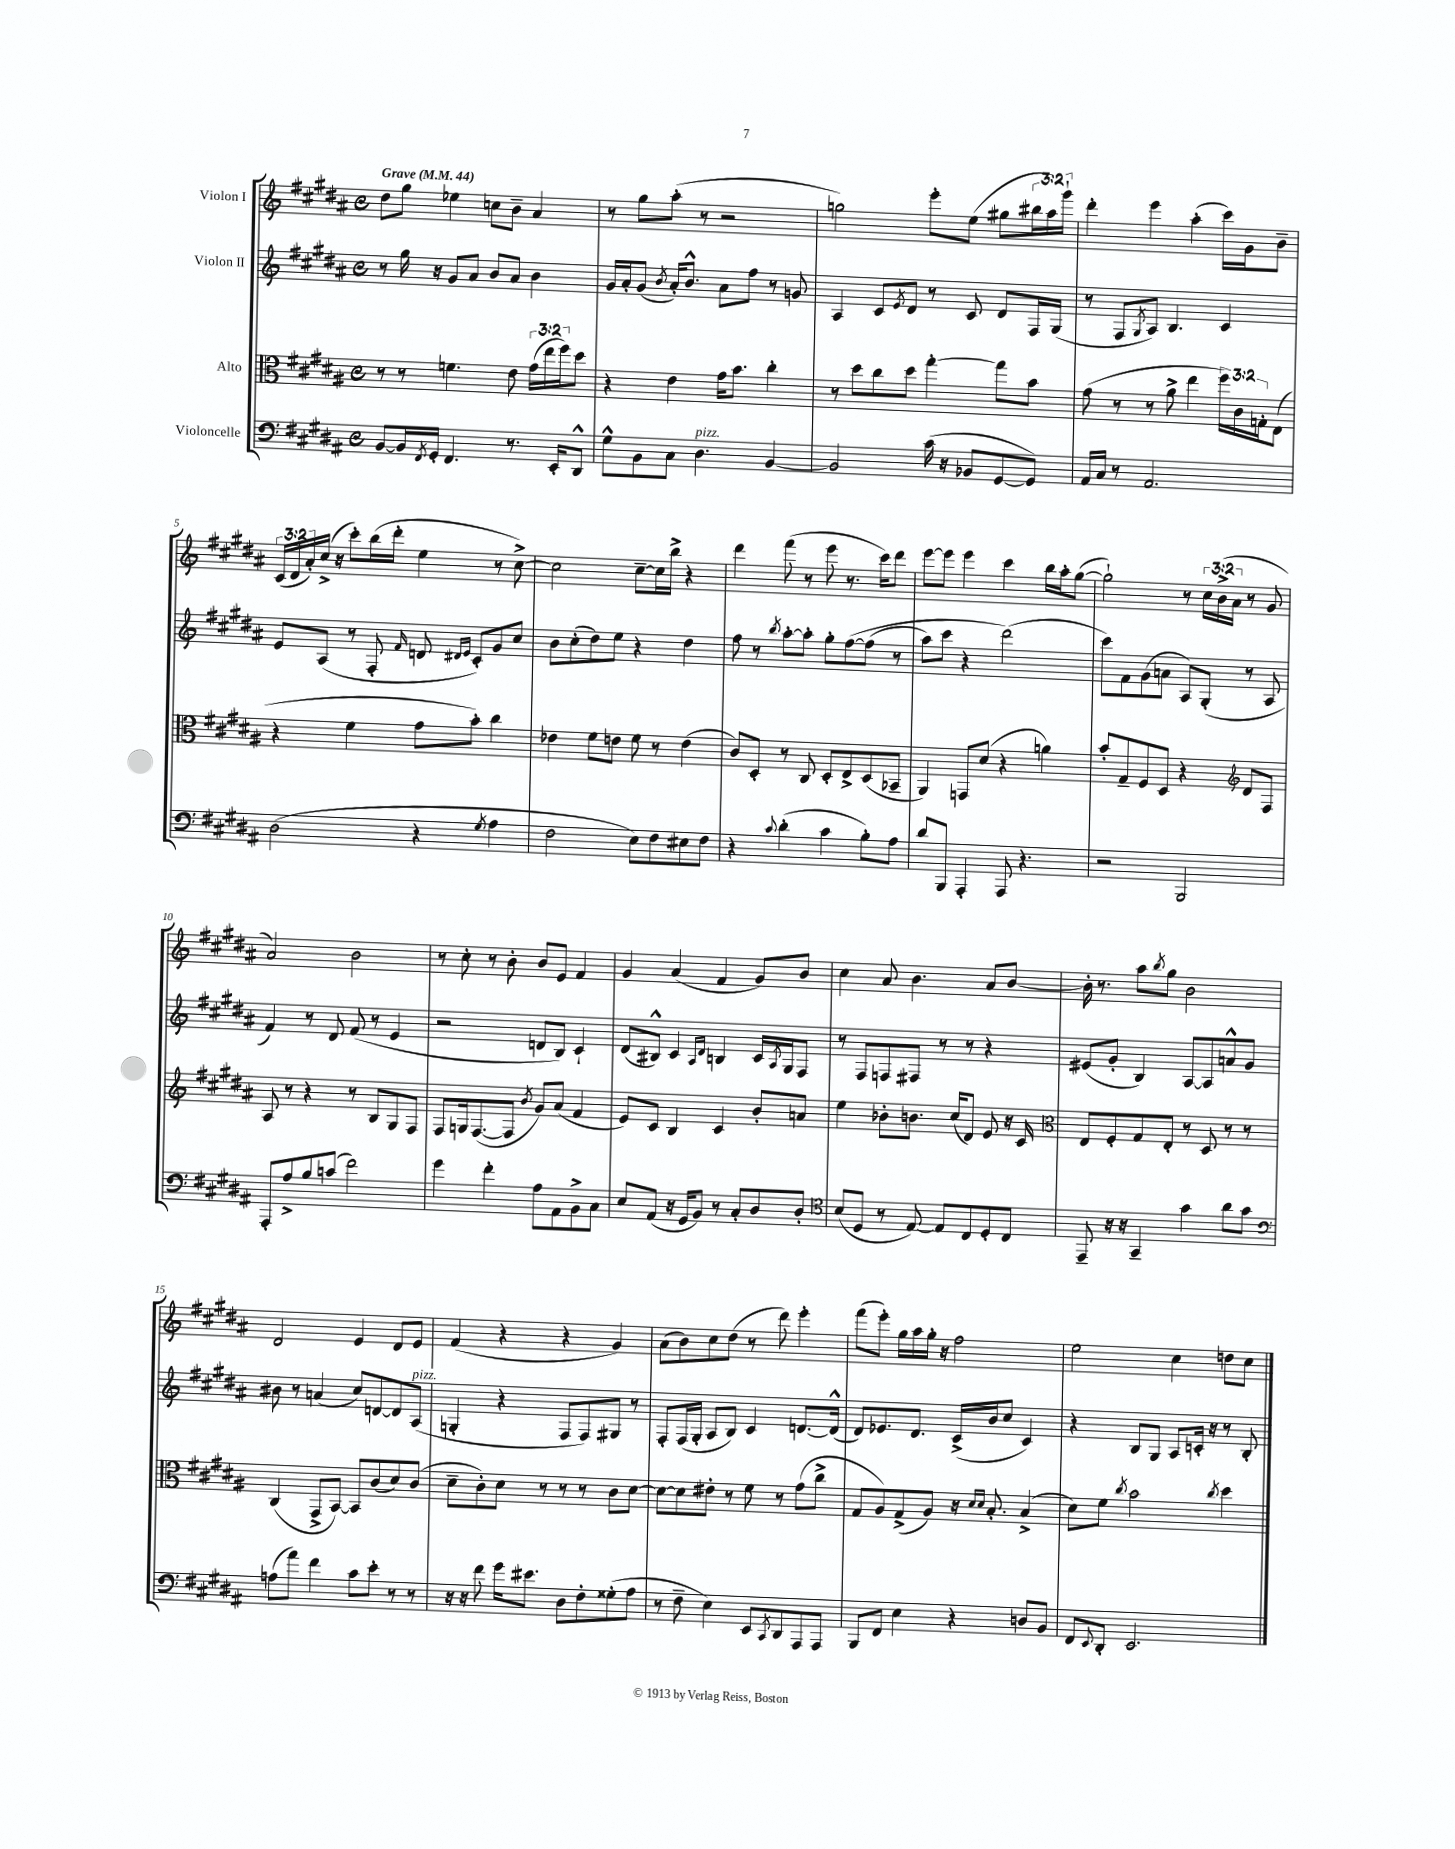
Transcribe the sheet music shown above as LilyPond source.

<<
\new StaffGroup <<
\new Staff = "s0" \with { instrumentName = "Violon I" } {
    \clef treble \key b \major \defaultTimeSignature \time 4/4 \override Staff.TupletNumber.text = #tuplet-number::calc-fraction-text \tempo "Grave" 4 = 44
    dis''8 gis''8 ees''4 c''8 b'8-- ais'4 |
    r8 gis''8 ais''8-.( r8 r2 |
    g''2) e'''8-. e''8( gis''8 \tuplet 3/2 { bis''16 ais''16) gis'''16-! } |
    dis'''4-. e'''4 ais''4-.( cis'''16) gis'16 b'8-- |
    \tuplet 3/2 { cis'16( dis'16 ais'16-.) } cis''16->( r16 cis'''8-.) b''16( dis'''16-. e''4 r8 cis''8~->) |
    cis''2 cis''8~-- cis''16 b''16-> r4 |
    dis'''4 fis'''8( r8 e'''8 r8. cis'''16) dis'''8 |
    e'''8~ e'''8 e'''4 cis'''4 b''16 ais''16-. gis''8~( |
    gis''2-!) r8 \tuplet 3/2 { cis''16 b'16->( ais'16 } r8 gis'8 |
    ais'2) b'2 |
    r8 cis''8-. r8 b'8-. b'8 e'8 fis'4 |
    gis'4 ais'4( fis'4 gis'8) b'8 |
    cis''4 ais'8 b'4. ais'8 b'8~ |
    b'16-. r8. ais''8 \acciaccatura { b''8 } gis''8 b'2 |
    dis'2 e'4 dis'8 e'8 |
    fis'4( r4 r4 gis'4) |
    ais'8( b'8) cis''8 dis''8( r8 dis'''8) e'''4-. |
    fis'''8( e'''8-.) gis''16 ais''16 gis''16-. r16 fis''2 |
    e''2 cis''4 d''8 cis''8 \bar "|." |
}
\new Staff = "s1" \with { instrumentName = "Violon II" } {
    \clef treble \key b \major \defaultTimeSignature \time 4/4
    r8 gis''16 r16 gis'8 ais'8 b'8 ais'8 b'4 |
    gis'16 ais'16-. gis'8( \acciaccatura { b'8 } ais'16-.) b'8.-^ ais'8 fis''8 r8 g'8 |
    ais4 cis'8 \acciaccatura { e'8 } dis'8 r8 cis'8 dis'8 fis16 gis16( |
    r8 fis8 \acciaccatura { gis8 } ais8) b4. cis'4 |
    e'8 ais8( r8 fis8-. \grace { fis'16 } d'8 \grace { dis'16 e'16 } cis'8-.) gis'8 cis''8 |
    b'8 cis''8-.( dis''8) e''8 r4 dis''4 |
    fis''8 r8 \acciaccatura { b''8 } ais''8~-. ais''8-. gis''8-. fis''8~\( fis''8( r8 |
    ais''8) cis'''8 r4 dis'''2(\) |
    cis'''8) fis'8 gis'8( a'8 ais8) gis8-.( r8 ais8 |
    fis'4) r8 dis'8 fis'8( r8 e'4 |
    r2 d'8 b8) cis'4-! |
    dis'8( bis8-^) cis'4 \grace { ais16 dis'16 } b4 cis'16 \acciaccatura { ais8 } gis16 fis8 |
    r8 fis8 f8 fis8 r8 r8 r4 |
    eis'8( gis'8-. b4) ais8~ ais8 a'8-^ gis'8 |
    bis'8 r8 a'4( cis''8) d'8~ d'8 ais8^\markup { \italic "pizz." }( |
    g4-. r4 fis8 fis8) gis8 r8 |
    fis8-. fis16( gis16-. ais8 b8) cis'4 d'8.~ d'16-^( |
    dis'8) ees'8. dis'8. cis'16->( b'16 cis''8 cis'4) |
    r4 b8 gis8 ais8 c'16-. r16 r8 b8-. \bar "|." |
}
\new Staff = "s2" \with { instrumentName = "Alto" } {
    \clef alto \key b \major \defaultTimeSignature \time 4/4 \override Staff.TupletNumber.text = #tuplet-number::calc-fraction-text
    r8 r8 f'4. e'8 \tuplet 3/2 { gis'16( e''16 fis''16) } dis''8 |
    r4 e'4 gis'16 b'8. cis''4-. |
    r8 dis''8 cis''8 dis''8 gis''4~-. gis''8 b'8 |
    gis'8( r8 r8 ais'8-> e''4 \tuplet 3/2 { fis''16) cis'16 g16-. } e8( |
    r4 fis'4 gis'8 b'8-.) cis''4 |
    ees'4 fis'8 e'8 fis'8 r8 e'4( |
    cis'8) dis8-. r8 cis8 dis8-. e8-> dis8( bes,8-- |
    ais,4) g,8 dis'8( r4 a'4) |
    b'8-. gis8-- fis8 dis8 r4 \clef treble dis'8 fis8 |
    ais8 r8 r4 r8 b8 gis8 fis8 |
    fis8 g16 fis8.~( fis8 \acciaccatura { b'8 } gis'8) ais'8( fis'4 |
    e'8) cis'8 b4 cis'4 b'8-. a'8 |
    e''4 bes'8-. b'8. cis''16( dis'8) e'8 r16 cis'16 |
    \clef alto e8 fis8-. gis8 e8-. r8 dis8 r8 r8 |
    cis4( gis,8-> b,8~) b,8 cis'8( dis'8) cis'8( |
    dis'8-- cis'8-.) dis'8 r8 r8 r8 cis'8 dis'8~ |
    dis'8~ dis'8 eis'8-. r8 fis'8 r8 gis'8( cis''8-> |
    gis8 ais8) gis8->( ais8) r16 \grace { dis'16 dis'16 } b8.-. b4->( |
    dis'8) fis'8 \acciaccatura { cis''8 } b'2 \acciaccatura { cis''8 } dis''4 \bar "|." |
}
\new Staff = "s3" \with { instrumentName = "Violoncelle" } {
    \clef bass \key b \major \defaultTimeSignature \time 4/4
    b,8~ b,16 \acciaccatura { fis,8 } gis,16-. fis,4. r8. e,16-. dis,8-^ |
    gis8-^ b,8 cis8 dis4.^\markup { \italic "pizz." } b,4~ |
    b,2 cis'16( r16 bes,8 gis,8~ gis,8) |
    ais,16 cis16 r8 ais,2. |
    dis2( r4 \acciaccatura { gis8 } ais4 |
    fis2 e8) fis8 eis8 fis8 |
    r4 \appoggiatura { cis'8 } dis'4-.( cis'4 b8-.) ais8 |
    dis'8 b,,8 ais,,4-. ais,,8 r4. |
    r2 b,,2 |
    ais,,8-. ais8-> b8 c'8( fis'2) |
    gis'4 fis'4-. ais8 ais,8 b,8-> cis8 |
    e8 ais,8( r16 gis,16 b,8) r8 cis8-. dis8 dis8-. |
    \clef tenor b8( dis8 r8 e8~) e8 cis8 dis8-. cis8 |
    e,8-- r16 r16 gis,4-- gis'4 ais'8 gis'8 |
    \clef bass a8( ais'8) fis'4 cis'8 e'8-. r8 r8 |
    r16 r16 fis'8 gis'16 eis'8. dis8 fis8-. gisis8-.( ais8 |
    r8 fis8-- e4) e,8 \acciaccatura { cis,8 } dis,8 ais,,8 ais,,8 |
    b,,8 fis,8 e4 r4 d8 b,8 |
    fis,8 \appoggiatura { e,8 } dis,8-. e,2. \bar "|." |
}
>>
>>
